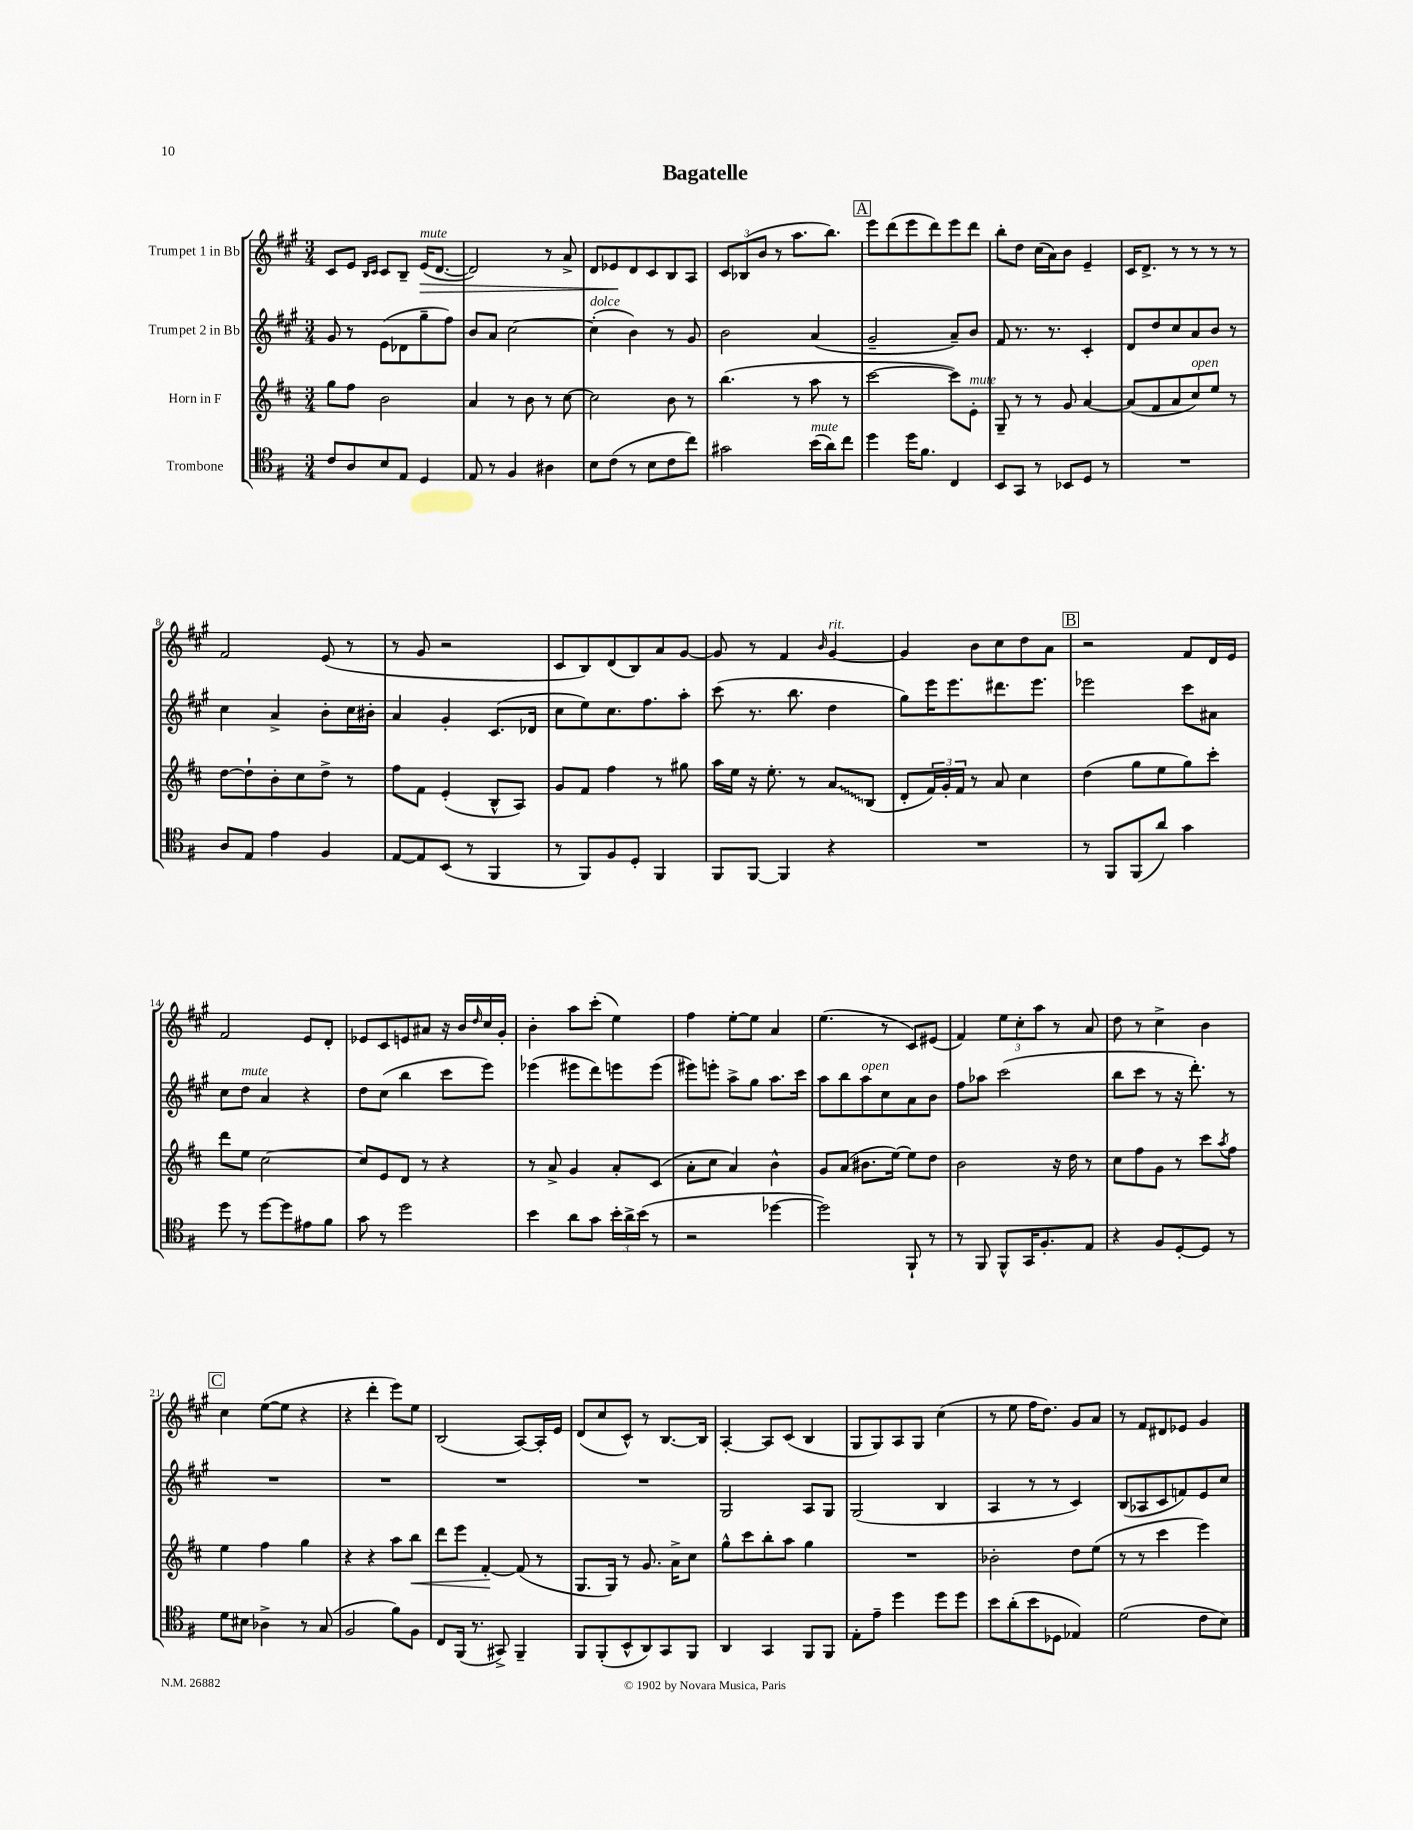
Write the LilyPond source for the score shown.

\header { title = "Bagatelle" }
<<
\new StaffGroup <<
\new Staff = "s0" \with { instrumentName = "Trumpet 1 in Bb" } {
    \clef treble \key a \major \numericTimeSignature \time 3/4
    cis'8 e'8 \grace { b16 cis'16 } cis'8 b8-- e'16\>^\markup { \italic "mute" }( d'8.~ |
    d'2) r8 a'8-> |
    d'8 ees'8\! d'8 cis'8 b8 a8 |
    \tuplet 3/2 { cis'8 bes8( b'8 } r8 a''8. b''8.) |
    \mark \markup { \box "A" } e'''8 d'''8( e'''8 d'''8) e'''8 d'''8 |
    b''8-. d''8 cis''16( a'16) b'8 e'4-- |
    cis'16 d'8.-> r8 r8 r8 r8 |
    fis'2 e'8( r8 |
    r8 gis'8 r2 |
    cis'8 b8) d'8( b8) a'8 gis'8~ |
    gis'8 r8 fis'4 \grace { b'16 } gis'4~^\markup { \italic "rit." } |
    gis'4 b'8 cis''8 d''8 a'8 |
    \mark \markup { \box "B" } r2 fis'8 d'16 e'16 |
    fis'2 e'8 d'8-. |
    ees'8 cis'8 e'8 ais'8 r16 b'16 \grace { d''16 } cis''16 gis'16-. |
    b'4-. a''8 cis'''8-.( e''4) |
    fis''4 e''8~-. e''8 a'4 |
    e''4.( r8 cis'8) eis'8( |
    fis'4) \tuplet 3/2 { e''8 cis''8-. a''8 } r8 a'8 |
    d''8 r8 cis''4-> b'4 |
    \mark \markup { \box "C" } cis''4 e''8~( e''8 r4 |
    r4 d'''4-. e'''8) e''8 |
    b2( a8~) a16-. e'16 |
    d'8( cis''8 cis'8-^) r8 b8.~ b16 |
    a4~-. a8 cis'8( b4 |
    gis8 gis8) a8 gis8 cis''4( |
    r8 e''8 fis''16 d''8.) gis'8 a'8 |
    r8 fis'8 dis'8 ees'8 gis'4 \bar "|." |
}
\new Staff = "s1" \with { instrumentName = "Trumpet 2 in Bb" } {
    \clef treble \key a \major \numericTimeSignature \time 3/4
    gis'8 r8 e'8( des'8 gis''8-- fis''8) |
    b'8 a'8 cis''2~ |
    cis''4-.^\markup { \italic "dolce" }( b'4) r8 gis'8 |
    b'2 a'4( |
    \mark \markup { \box "A" } gis'2-- a'8--) b'8 |
    fis'8 r8. r8. cis'4-. |
    d'8 d''8 cis''8 a'8 b'8 r8 |
    cis''4 a'4-> b'8-. cis''16 bis'16-. |
    a'4 gis'4-. cis'8.( des'16 |
    cis''8 e''8) cis''8. fis''8. a''8-. |
    cis'''8( r8. b''8. d''4 |
    gis''8) e'''16 e'''8. dis'''8. e'''8. |
    \mark \markup { \box "B" } ees'''2 cis'''8 ais'8 |
    cis''8 d''8^\markup { \italic "mute" } a'4 r4 |
    d''8 cis''8( b''4 cis'''8 e'''8) |
    ees'''4( eis'''8 d'''8) e'''8 e'''8( |
    eis'''8) e'''8-. a''8-> gis''8 a''8. cis'''16 |
    a''8 b''8 a''8^\markup { \italic "open" } cis''8 a'8 b'8 |
    fis''8 aes''8 cis'''2( |
    b''8 cis'''8 r8 r16 d'''8.-.) r8 |
    \mark \markup { \box "C" } R2. |
    R2. |
    R2. |
    R2. |
    gis2 a8 gis8 |
    gis2( b4 |
    a4 r8 r8 cis'4) |
    b8( aes8 cis'8 f'8) e'8 cis''8 \bar "|." |
}
\new Staff = "s2" \with { instrumentName = "Horn in F" } {
    \clef treble \key d \major \numericTimeSignature \time 3/4
    g''8 fis''8 b'2 |
    a'4 r8 b'8 r8 cis''8~ |
    cis''2 b'8 r8 |
    b''4.( r8 a''8 r8 |
    \mark \markup { \box "A" } cis'''2~ cis'''8) e'8-.^\markup { \italic "mute" } |
    g8-- r8 r8 g'8 a'4~ |
    a'8( fis'8 a'8 cis''8^\markup { \italic "open" }) e''8 r8 |
    d''8~ d''8-! b'8-. cis''8 d''8-> r8 |
    fis''8 fis'8 e'4-.( b8-^ a8) |
    g'8 fis'8 fis''4 r8 gis''8 |
    a''16 e''16 r16 e''8.-. r8 \once \override Glissando.style = #'zigzag a'8\glissando b8( |
    d'8-. \tuplet 3/2 { fis'16) g'16-. fis'16 } r8 a'8 cis''4 |
    \mark \markup { \box "B" } d''4( g''8 e''8 g''8) cis'''8-. |
    d'''8 e''8 cis''2~ |
    cis''8 e'8 d'8 r8 r4 |
    r8 a'8-> g'4 a'8-. cis'8( |
    a'8-. cis''8 a'4) b'4-^ |
    g'8 a'8( bis'8. e''16~) e''8 d''8 |
    b'2 r16 d''16 r8 |
    cis''8 fis''8 g'8 r8 cis'''8 \acciaccatura { a''8 } fis''8 |
    \mark \markup { \box "C" } e''4 fis''4 g''4 |
    r4 r4 a''8 b''8\< |
    d'''8 e'''8 fis'4~-.\! fis'8( r8 |
    g8. g16) r8 g'8. a'16-> cis''8 |
    g''8-^ cis'''8 b''8-. a''8 g''4 |
    R2. |
    bes'2-. d''8 e''8( |
    r8 r8 cis'''4 e'''4) \bar "|." |
}
\new Staff = "s3" \with { instrumentName = "Trombone" } {
    \clef tenor \key g \major \numericTimeSignature \time 3/4
    c'8 a8 b8 e8 d4 |
    e8 r8 fis4 ais4 |
    b8 c'8( r8 b8 c'8 c''8) |
    gis'2 b'16^\markup { \italic "mute" }( a'16) c''8 |
    \mark \markup { \box "A" } d''4 d''16 fis'8. c4 |
    b,8 g,8 r8 bes,8 d8 r8 |
    R2. |
    a8 e8 e'4 fis4 |
    e8~ e8 b,8( r8 fis,4 |
    r8 fis,8) fis8 d8-. fis,4 |
    fis,8 fis,8~ fis,4 r4 |
    R2. |
    \mark \markup { \box "B" } r8 fis,8 fis,8( a'8) g'4 |
    d''8 r8 d''8~ d''8 eis'8 fis'8 |
    g'8 r8 d''2 |
    b'4 a'8 g'8 \tuplet 3/2 { b'16-. a'16-> b'16( } r8 |
    r2 des''4~ |
    des''2) fis,8-! r8 |
    r8 fis,8 fis,8-^ g,16 fis8.-. e8 |
    r4 fis8 d8~-. d8 r8 |
    \mark \markup { \box "C" } d'8 bis8 aes4-> r8 g8( |
    fis2 fis'8) fis8 |
    c8 fis,16( r8. gis,8->) fis,4-- |
    fis,8 fis,8-.( b,8-^ a,8) g,8 fis,8 |
    a,4 g,4 fis,8 fis,8 |
    e8-. e'8-- d''4 d''8 d''8 |
    b'8 a'8-.( b'8 des8 ees4) |
    d'2( c'8 b8) \bar "|." |
}
>>
>>
